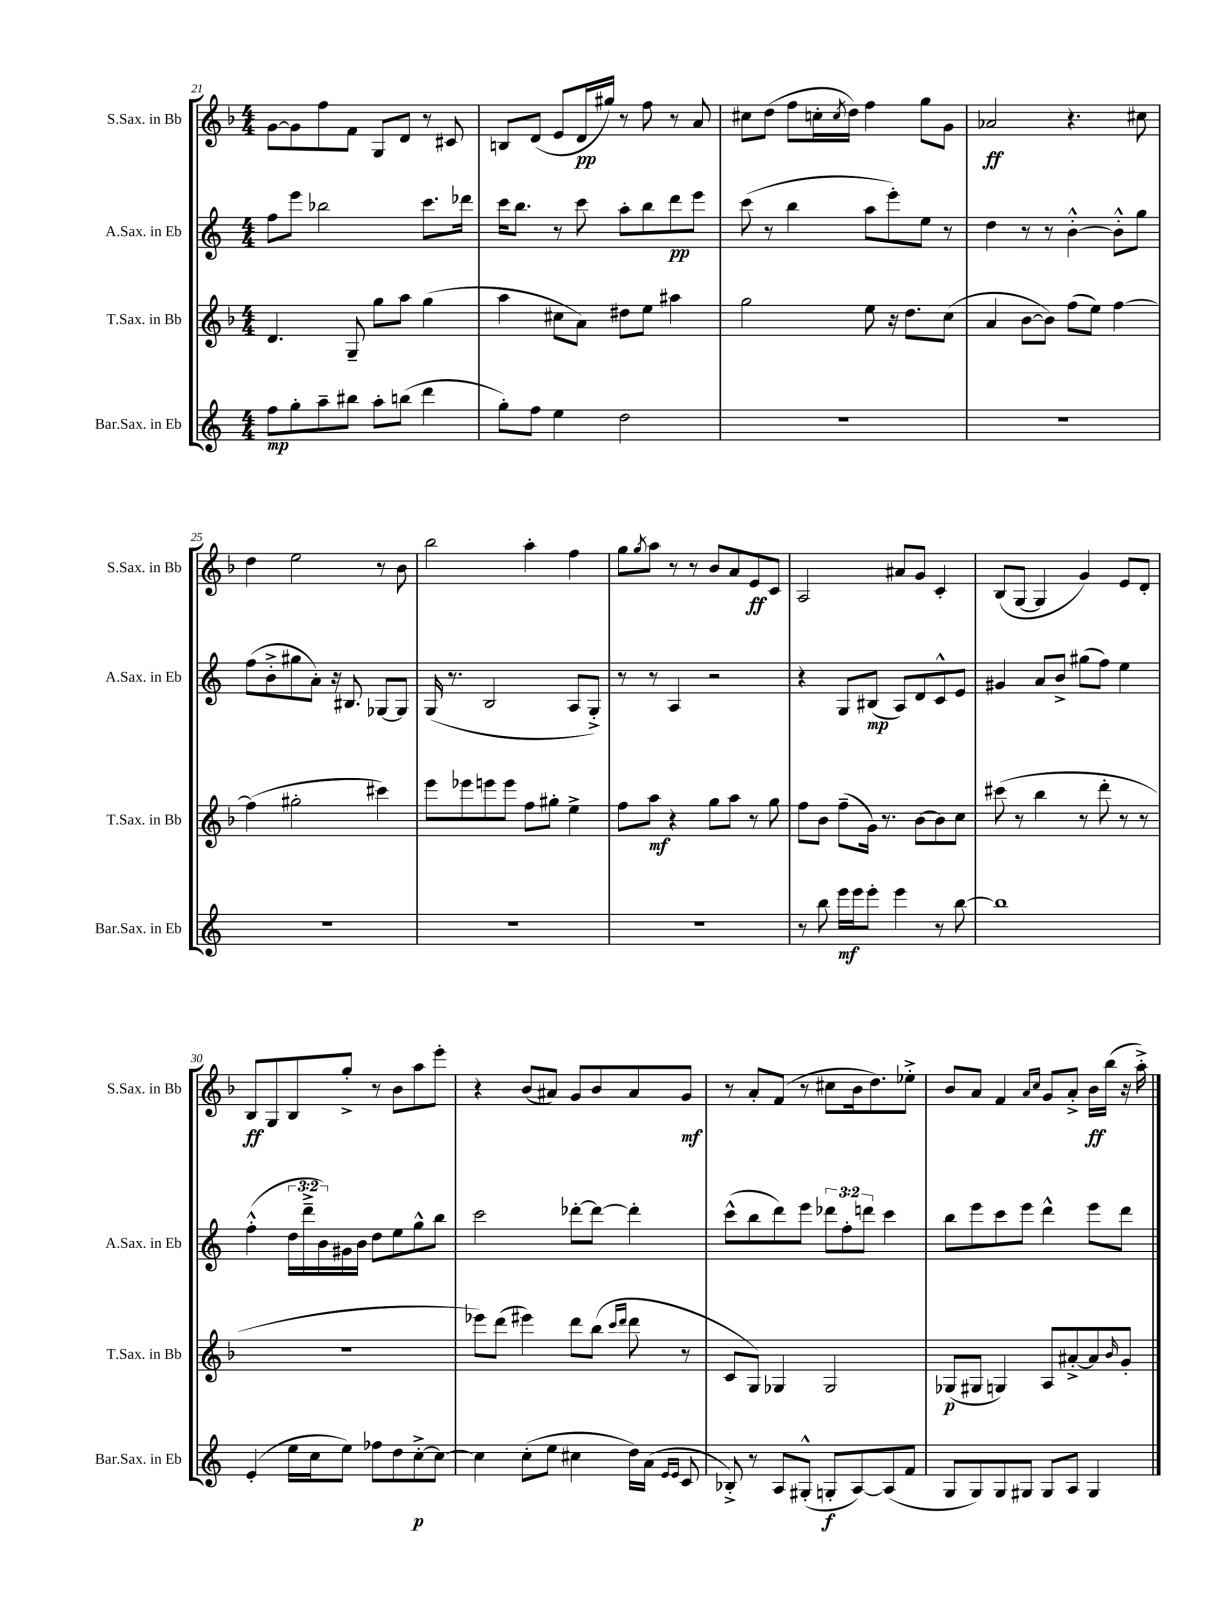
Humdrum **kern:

**kern	**dynam	**kern	**dynam	**kern	**dynam	**kern	**dynam
*part4	*part4	*part3	*part3	*part2	*part2	*part1	*part1
*staff4	*staff4	*staff3	*staff3	*staff2	*staff2	*staff1	*staff1
*I"Bar.Sax. in Eb	*	*I"T.Sax. in Bb	*	*I"A.Sax. in Eb	*	*I"S.Sax. in Bb	*
*I'Bar.Sax. in Eb	*	*I'T.Sax. in Bb	*	*I'A.Sax. in Eb	*	*I'S.Sax. in Bb	*
*clefG2	*	*clefG2	*	*clefG2	*	*clefG2	*
*k[]	*	*k[b-]	*	*k[]	*	*k[b-]	*
*M4/4	*	*M4/4	*	*M4/4	*	*M4/4	*
=21	=21	=21	=21	=21	=21	=21	=21
8ff\L	mp	4.d/	.	8ff\L	.	[8g\L	.
8gg'\	.	.	.	8eee\J	.	8g\]	.
8aa~\	.	.	.	2bb-X\	.	8ff\	.
8bb#X\J	.	8G~/	.	.	.	8f\J	.
8aa'\L	.	8gg\L	.	.	.	8G/L	.
(8bbn\J	.	8aa\J	.	.	.	8d/J	.
4ddd\	.	(4gg\	.	8.ccc\L	.	8r	.
.	.	.	.	.	.	8c#X/	.
.	.	.	.	16ddd-X\Jk	.	.	.
=22	=22	=22	=22	=22	=22	=22	=22
8gg'\L)	.	4aa\	.	16ccc\KL	.	8Bn/L	.
.	.	.	.	8.bb\J	.	.	.
8ff\J	.	.	.	.	.	(8d/J	.
4ee\	.	8cc#X\L	.	8r	.	8e/L	.
.	.	8a\J)	.	8ccc\	.	16d/L	pp
.	.	.	.	.	.	16gg#X/JJ)	.
2dd\	.	8dd#X\L	.	8aa'\L	.	8r	.
.	.	8ee\J	.	8bb\	.	8ff\	.
.	.	4aa#X\	.	8ddd\	pp	8r	.
.	.	.	.	8eee\J	.	8a/	.
=23	=23	=23	=23	=23	=23	=23	=23
1r	.	2gg\	.	(8ccc\	.	8cc#X\L	.
.	.	.	.	8r	.	(8dd\J	.
.	.	.	.	4bb\	.	8ff\L	.
.	.	.	.	.	.	16ccn'\L	.
.	.	.	.	.	.	8qcc/	.
.	.	.	.	.	.	16dd\JJ)	.
.	.	8ee\	.	8aa\L	.	4ff\	.
.	.	16r	.	8eee'\)	.	.	.
.	.	8.dd\L	.	.	.	.	.
.	.	.	.	8ee\J	.	8gg\L	.
.	.	(8cc\J	.	8r	.	8g\J	.
=24	=24	=24	=24	=24	=24	=24	=24
1r	.	4a/	.	4dd\	.	2a-X/	ff
.	.	[8b-\L	.	8r	.	.	.
.	.	8b-\J])	.	8r	.	.	.
.	.	(8ff\L	.	[4b'^^\	.	4.r	.
.	.	8ee\J)	.	.	.	.	.
.	.	[4ff\	.	8b'^^\L]	.	.	.
.	.	.	.	8gg\J	.	8cc#X\	.
!!LO:LB:g=z
=25	=25	=25	=25	=25	=25	=25	=25
1r	.	(4ff\]	.	(8ff\L	.	4dd\	.
.	.	.	.	8b'^\	.	.	.
.	.	2gg#X'\	.	8gg#X\	.	2ee\	.
.	.	.	.	8a'\J)	.	.	.
.	.	.	.	16r	.	.	.
.	.	.	.	8.B#X/	.	.	.
.	.	4ccc#X\)	.	[8G-X/L	.	8r	.
.	.	.	.	8G-/J]	.	8b-\	.
=26	=26	=26	=26	=26	=26	=26	=26
1r	.	8eee\L	.	(16G/	.	2bb-\	.
.	.	.	.	8.r	.	.	.
.	.	8eee-X\	.	.	.	.	.
.	.	8eeen\	.	2B/	.	.	.
.	.	8eee\J	.	.	.	.	.
.	.	8ff\L	.	.	.	4aa'\	.
.	.	8gg#X'\J	.	.	.	.	.
.	.	4ee^\	.	8A/L	.	4ff\	.
.	.	.	.	8G'^/J)	.	.	.
=27	=27	=27	=27	=27	=27	=27	=27
1r	.	8ff\L	.	8r	.	8gg\L	.
.	.	.	.	.	.	8qgg/	.
.	.	8aa\J	mf	8r	.	8aa\J	.
.	.	4r	.	4A/	.	8r	.
.	.	.	.	.	.	8r	.
.	.	8gg\L	.	2r	.	8b-/L	.
.	.	8aa\J	.	.	.	8a/	.
.	.	8r	.	.	.	8e/	ff
.	.	8gg\	.	.	.	8c/J	.
=28	=28	=28	=28	=28	=28	=28	=28
8r	.	8ff\L	.	4r	.	2A/	.
8bb\	.	8b-\J	.	.	.	.	.
16eee\LL	mf	(8ff~\L	.	8G/L	.	.	.
16eee\J	.	.	.	.	.	.	.
8eee'\J	.	16g\Jk)	.	(8B#X/J	mp	.	.
.	.	8.r	.	.	.	.	.
4eee\	.	.	.	8A/L)	.	8a#X/L	.
.	.	[8b-\L	.	8d/	.	8g/J	.
8r	.	8b-\]	.	8c^^/	.	4c'/	.
[8bb\	.	8cc\J	.	8e/J	.	.	.
=29	=29	=29	=29	=29	=29	=29	=29
1bb]	.	(8ccc#X\	.	4g#X/	.	(8B-/L	.
.	.	8r	.	.	.	[8G/J	.
.	.	4bb-\	.	8a/L	.	4G/]	.
.	.	.	.	8b^/J	.	.	.
.	.	8r	.	(8gg#X\L	.	4g/)	.
.	.	8ddd'\	.	8ff\J)	.	.	.
.	.	8r	.	4ee\	.	8e/L	.
.	.	8r	.	.	.	8d'/J	.
!!LO:LB:g=z
=30	=30	=30	=30	=30	=30	=30	=30
(4e'/	.	1r	.	(4ff'^^\	.	8B-/L	ff
.	.	.	.	.	.	8G/	.
16ee\LL	.	.	.	24dd\LL	.	8B-/	.
.	.	.	.	24ddd~^\	.	.	.
16cc\J	.	.	.	.	.	.	.
.	.	.	.	24b\)	.	.	.
8ee\J)	.	.	.	16g#X\	.	8gg'^/J	.
.	.	.	.	16b\JJ	.	.	.
8ff-X\L	.	.	.	8dd\L	.	8r	.
8dd\	.	.	.	8ee\	.	8b-\L	.
[8cc'^\	p	.	.	8gg^^\	.	8aa\	.
8cc\J_	.	.	.	8bb\J	.	8eee'\J	.
=31	=31	=31	=31	=31	=31	=31	=31
4cc\]	.	8eee-X\L)	.	2ccc\	.	4r	.
.	.	(8ddd\J	.	.	.	.	.
(8cc'\L	.	4eee#X\)	.	.	.	(8b-/L	.
8ee\J	.	.	.	.	.	8a#X/J)	.
4cc#X\	.	8ddd\L	.	[8ddd-X'\L	.	8g/L	.
.	.	(8bb-\J	.	8ddd-\J_	.	8b-/	.
.	.	16qqccc/LL	.	.	.	.	.
.	.	16qqddd/JJ	.	.	.	.	.
16dd\LL)	.	8ddd\	.	4ddd-'\]	.	8a#/	.
(16a\JJ	.	.	.	.	.	.	.
16qqe/LL	.	.	.	.	.	.	.
16qqe/JJ	.	.	.	.	.	.	.
8c/	.	8r	.	.	.	8g/J	mf
=32	=32	=32	=32	=32	=32	=32	=32
8B-X'^/)	.	8c/L	.	(8ccc^^\L	.	8r	.
8r	.	8G/J)	.	8bb\	.	8a'/L	.
8A/L	.	4G-X/	.	8ddd\)	.	(8f/J	.
(8G#X'^^/J	.	.	.	8eee\J	.	8r	.
8Gn'/L	f	2G-/	.	12ddd-X\L	.	8cc#X\L	.
.	.	.	.	12ff'\	.	.	.
[8A/)	.	.	.	.	.	16b-\k	.
.	.	.	.	12dddn\J	.	.	.
.	.	.	.	.	.	8.dd\)	.
(8A/]	.	.	.	4ccc\	.	.	.
8f/J	.	.	.	.	.	8ee-X'^\J	.
=33	=33	=33	=33	=33	=33	=33	=33
8G/L	.	(8G-X/L	p	8bb\L	.	8b-/L	.
8G/)	.	8G#X/J	.	8eee\	.	8a/J	.
8G/	.	4Gn/)	.	8ccc\	.	4f/	.
8G#X/J	.	.	.	8eee\J	.	.	.
.	.	.	.	.	.	16qqa/LL	.
.	.	.	.	.	.	16qqcc/JJ	.
8G#/L	.	8A/L	.	4ddd^^\	.	8g/L	.
8A/J	.	[8a#X'^/	.	.	.	8a'^/J	.
4G#/	.	8a#/]	.	8eee\L	.	16b-\LL	ff
.	.	.	.	.	.	(16bb-\JJ	.
.	.	16qqb-/	.	.	.	.	.
.	.	8g'/J	.	8ddd\J	.	16r	.
.	.	.	.	.	.	16aa'^\)	.
==	==	==	==	==	==	==	==
*-	*-	*-	*-	*-	*-	*-	*-
